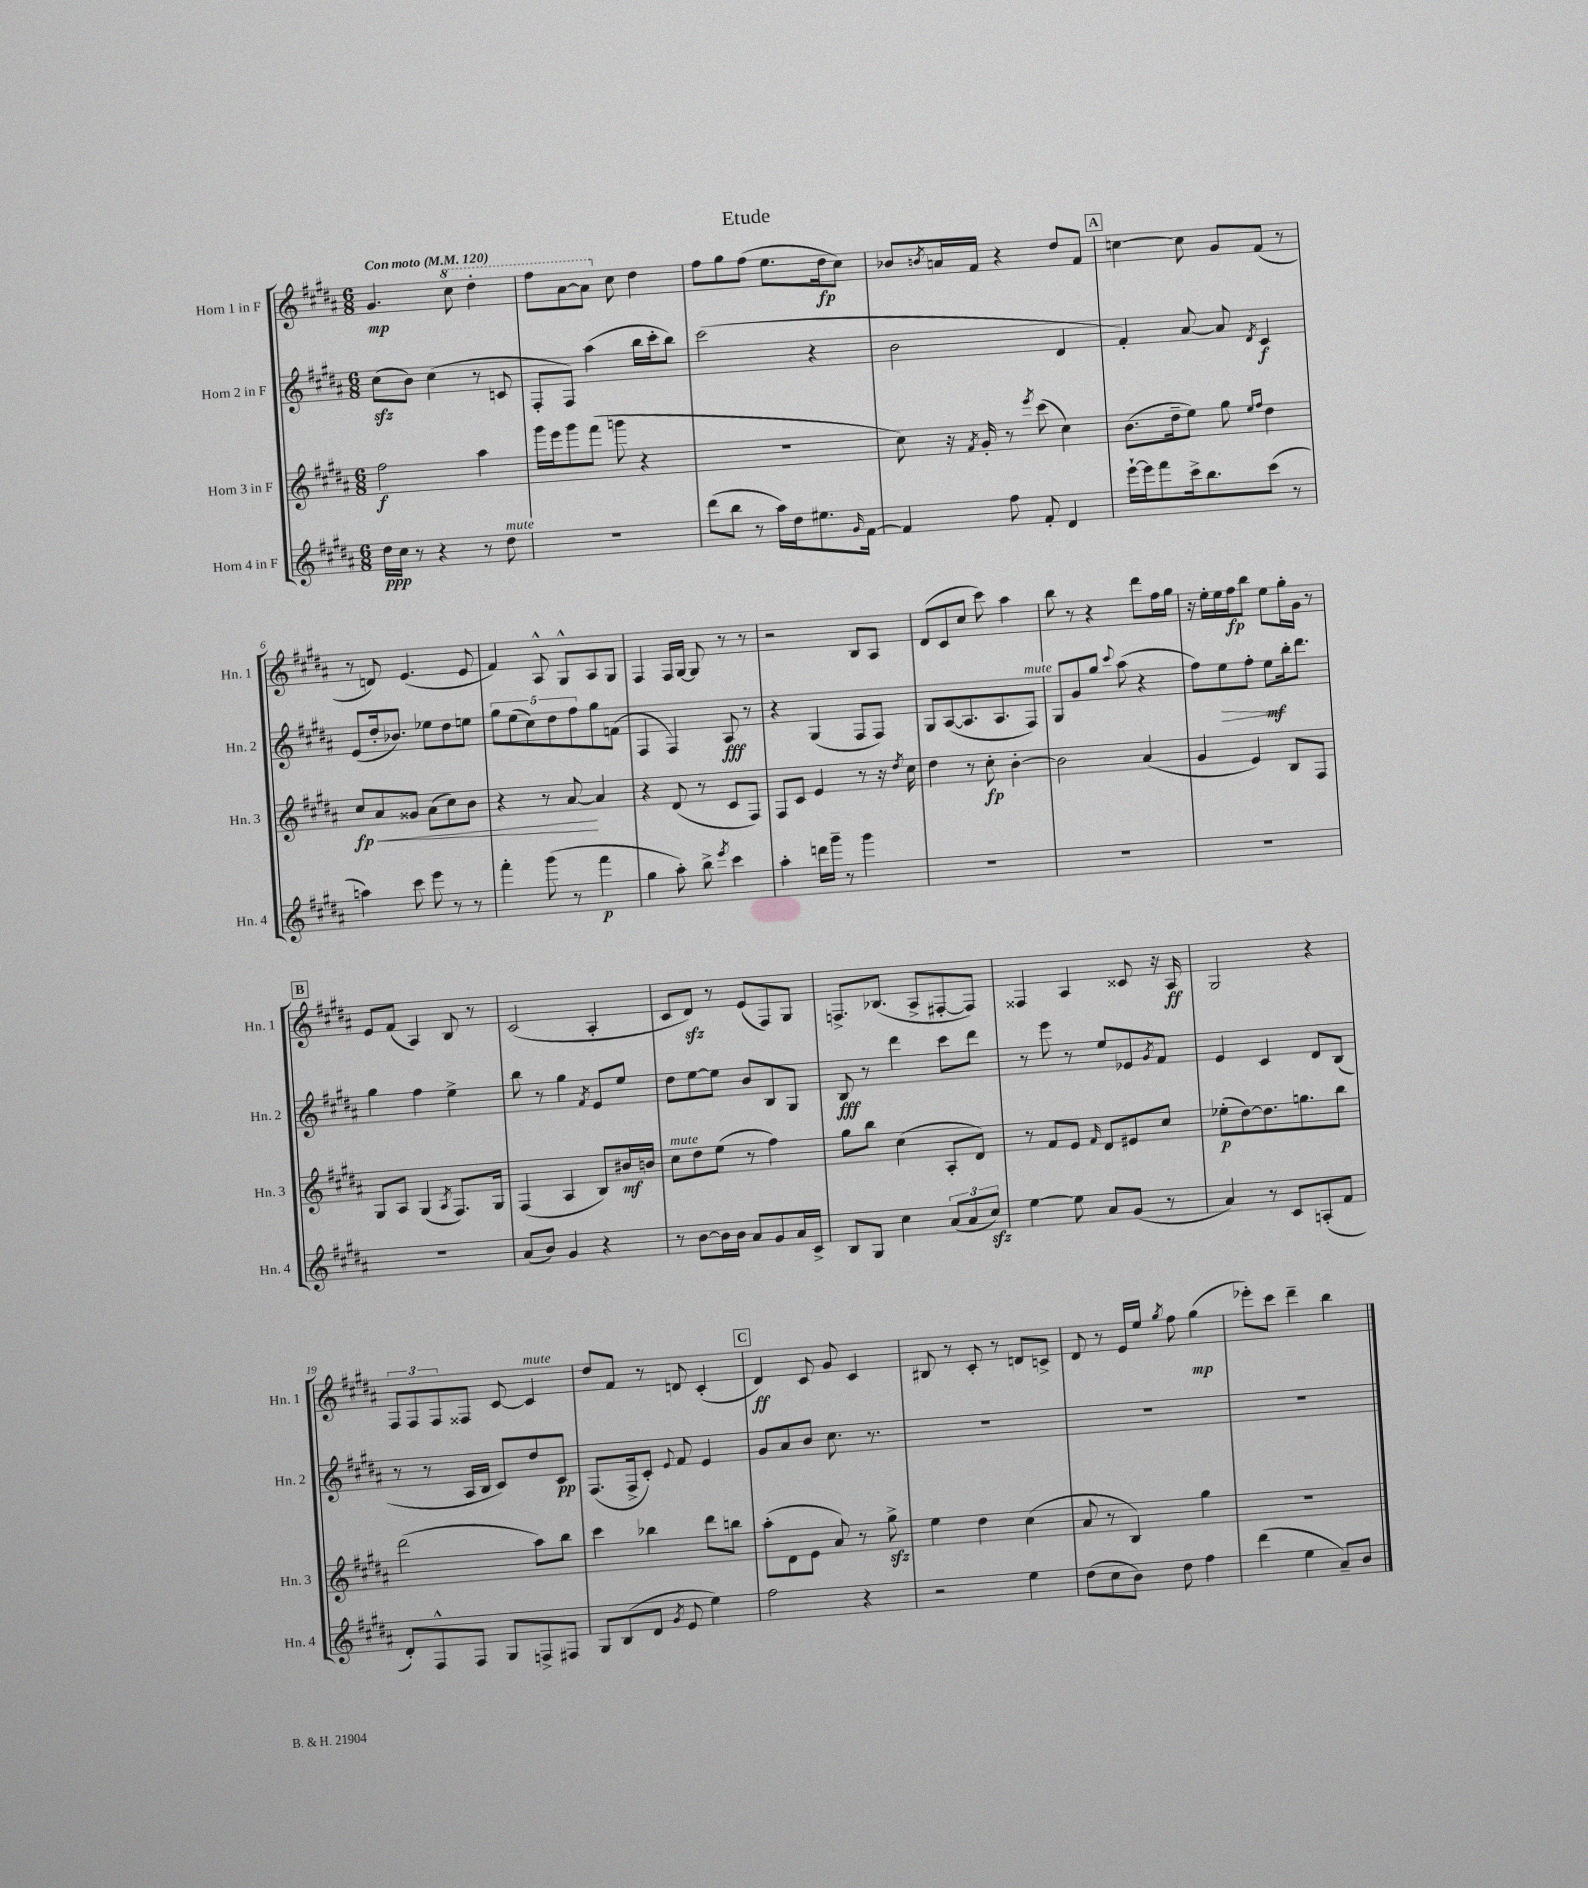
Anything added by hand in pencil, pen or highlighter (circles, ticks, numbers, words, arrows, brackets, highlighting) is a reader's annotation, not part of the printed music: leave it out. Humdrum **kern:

**kern	**dynam	**kern	**dynam	**kern	**dynam	**kern	**dynam
*part4	*part4	*part3	*part3	*part2	*part2	*part1	*part1
*staff4	*staff4	*staff3	*staff3	*staff2	*staff2	*staff1	*staff1
*I"Horn 4 in F	*	*I"Horn 3 in F	*	*I"Horn 2 in F	*	*I"Horn 1 in F	*
*I'Hn. 4	*	*I'Hn. 3	*	*I'Hn. 2	*	*I'Hn. 1	*
*clefG2	*	*clefG2	*	*clefG2	*	*clefG2	*
*k[f#c#g#d#a#]	*	*k[f#c#g#d#a#]	*	*k[f#c#g#d#a#]	*	*k[f#c#g#d#a#]	*
*M6/8	*	*M6/8	*	*M6/8	*	*M6/8	*
*MM120	*	*MM120	*	*MM120	*	*MM120	*
=1	=1	=1	=1	=1	=1	=1	=1
!	!	!	!	!	!	!LO:TX:a:B:t=Con moto	!
16dd#\LL	ppp	2ff#\	f	(8cc#zz\L	.	4.g#/	mp
16cc#\JJ	.	.	.	.	.	.	.
8r	.	.	.	8b\J)	.	.	.
4r	.	.	.	(4cc#\	.	.	.
*	*	*	*	*	*	*8va	*
.	.	.	.	.	.	8ccc#\	.
8r	.	4aa#\	.	8r	.	4ddd#'\	.
!LO:TX:a:i:t=mute	!	!	!	!	!	!	!
8dd#\	.	.	.	8cn/	.	.	.
=2	=2	=2	=2	=2	=2	=2	=2
2.r	.	16ggg#\LL	.	8F#'/L	.	8fff#\L	.
.	.	16eee\J	.	.	.	.	.
.	.	8ggg#\	.	8F#/J)	.	[8aa#\	.
.	.	(8fff#\J	.	(4aa#\	.	8aa#\J]	.
*	*	*	*	*	*	*X8va	*
.	.	8gggn\	.	.	.	8cc#\	.
.	.	4r	.	16bb\LL	.	4dd#\	.
.	.	.	.	16ccc#'\J	.	.	.
.	.	.	.	8bb\J)	.	.	.
=3	=3	=3	=3	=3	=3	=3	=3
(8ddd#\L	.	2.r	.	(2ccc#\	.	8ff#\L	.
8bb\J	.	.	.	.	.	8gg#\	.
8r	.	.	.	.	.	(8ff#\J	.
16aa#\LL)	.	.	.	.	.	8.ee\L	.
16dd#\J	.	.	.	.	.	.	.
8.ee#X\	.	.	.	4r	.	.	.
.	.	.	.	.	.	16dd#\k	fp
.	.	.	.	.	.	8cc#\J)	.
16qqg#/	.	.	.	.	.	.	.
[16f#\Jk	.	.	.	.	.	.	.
=4	=4	=4	=4	=4	=4	=4	=4
4f#/]	.	8cc#\)	.	2b\	.	8b-X/L	.
.	.	.	.	.	.	8qbn/	.
.	.	16r	.	.	.	16an/L	.
.	.	8qf#/	.	.	.	.	.
.	.	16g#'/	.	.	.	16f#/JJ	.
8ff#\	.	8r	.	.	.	4r	.
.	.	8qeee/	.	.	.	.	.
8f#'/	.	(8ccc#\	.	.	.	.	.
4d#/	.	4cc#\)	.	4d#/	.	8dd#/L	.
.	.	.	.	.	.	8f#/J	.
!!LO:REH:place=s1:t=A
=5	=5	=5	=5	=5	=5	=5	=5
[16eee`\LL	.	(8.b\L	.	4f#'/)	.	[4ccn\	.
16eee\J]	.	.	.	.	.	.	.
8fff#\	.	.	.	.	.	.	.
.	.	16dd#~\k	.	.	.	.	.
16ccc#^\k	.	8ee\J)	.	[8a#/	.	8cc\]	.
8.bb\	.	.	.	.	.	.	.
.	.	8gg#\	.	8a#/]	.	8g#/L	.
.	.	16qqee/LL	.	.	.	.	.
.	.	16qqff#/JJ	.	8qd#/	.	.	.
(8ccc#\J	.	4dd#\	.	4c#/	f	(8f#/J	.
8r	.	.	.	.	.	8r	.
!!LO:LB:g=z
=6	=6	=6	=6	=6	=6	=6	=6
4aan\)	.	8cc#/L	fp	(8e/L	.	8r	.
!	!	!	!LO:HP:b	!	!	!	!
.	.	8a#/	<	16dd#'/k	.	8dn/)	.
.	.	.	.	8.b-X/J)	.	.	.
8ccc#\	.	8g##X/J	.	.	.	(4.e/	.
8eee\	.	(8a#\L	.	8ee-X\L	.	.	.
8r	.	8cc#\)	.	8dd#\	.	.	.
8r	.	8b\J	.	8een\J	.	8e/	.
=7	=7	=7	=7	=7	=7	=7	=7
4fff#'\	.	4r	.	10gg#\L	.	4f#/)	.
.	.	.	.	(10ee\	.	.	.
.	.	.	.	10cc#\)	.	.	.
(8ggg#\	.	8r	.	.	.	8A#^^/	.
.	.	.	.	10dd#\	.	.	.
8r	.	[8a#/	.	.	.	8G#^^/L	.
.	.	.	.	10ff#\	.	.	.
4fff#\	p	4a#/]	[	8gg#\	.	8A#/	.
.	.	.	.	(8fn\J	.	8G#/J	.
=8	=8	=8	=8	=8	=8	=8	=8
4gg#\	.	4r	.	4F#/	.	4F#/	.
8aa#'\)	.	(8d#/	.	4F#/)	.	16F#/LL	.
.	.	.	.	.	.	[16G#/JJ	.
8bb^\	.	8r	.	.	.	8G#/]	.
8qeee/	.	.	.	.	.	.	.
4ccc#\	.	8c#/L	.	8A#/	fff	8r	.
.	.	8F#/J)	.	8r	.	8r	.
=9	=9	=9	=9	=9	=9	=9	=9
4aa#'\	.	8F#/L	.	4r	.	2r	.
.	.	8c#/J	.	.	.	.	.
16dddn\LL	.	4e/	.	(4G#/	.	.	.
16ggg#~\JJ	.	.	.	.	.	.	.
8r	.	.	.	.	.	.	.
4ggg#\	.	8r	.	8F#/L	.	8B/L	.
.	.	16r	.	8F#/J)	.	8A#/J	.
.	.	8qdd#/	.	.	.	.	.
.	.	16cc#\	.	.	.	.	.
=10	=10	=10	=10	=10	=10	=10	=10
2.r	.	4dd#\	.	8G#/L	.	(8d#/L	.
.	.	.	.	([8A#/	.	8c#/	.
.	.	8r	.	8.A#/]	.	8cc#/J	.
.	.	8cc#'\	fp	.	.	8ccc#\)	.
.	.	.	.	8.A#/	.	.	.
.	.	[4b'\	.	.	.	4aa#\	.
!	!	!	!	!LO:TX:a:i:t=mute	!	!	!
.	.	.	.	8F#/J)	.	.	.
=11	=11	=11	=11	=11	=11	=11	=11
2.r	.	2b\]	.	8G#/L	.	8bb\	.
.	.	.	.	8g#/	.	8r	.
.	.	.	.	8gg#/J	.	4r	.
.	.	.	.	8qqccc#/	.	.	.
.	.	.	.	(8aa#\	.	.	.
.	.	(4a#/	.	4r	.	8ddd#\L	.
.	.	.	.	.	.	16ff#\L	.
.	.	.	.	.	.	16gg#\JJ	.
=12	=12	=12	=12	=12	=12	=12	=12
2.r	.	4g#/	.	8ff#\L)	.	16r	.
.	.	.	.	.	.	16ee'\LL	.
!	!	!	!	!	!LO:HP:b	!	!
.	.	.	.	8ee\	>	16ee\	.
.	.	.	.	.	.	16ff#\J	fp
.	.	4e/)	.	8ff#'\J	.	8bb\J	.
.	.	.	.	8ee\L	mf	8ee\L	.
.	.	8B/L	.	16bb'\k	]	16gg#'\L	.
.	.	.	.	8.ddd#\J	.	16g#\JJ	.
.	.	8F#/J	.	.	.	8r	.
!!LO:LB:g=z
!!LO:REH:place=s1:t=B
=13	=13	=13	=13	=13	=13	=13	=13
2.r	.	8G#/L	.	4gg#\	.	8e/L	.
.	.	8A#/J	.	.	.	(8f#/J	.
.	.	(4G#/	.	4ff#\	.	4A#/)	.
.	.	8qA#/	.	.	.	.	.
.	.	8.F#/L)	.	4ee^\	.	8B/	.
.	.	.	.	.	.	8r	.
.	.	16G#/Jk	.	.	.	.	.
=14	=14	=14	=14	=14	=14	=14	=14
(8a#/L	.	(4F#/	.	8bb\	.	(2c#/	.
8b/J)	.	.	.	8r	.	.	.
4g#/	.	4A#/	.	4gg#\	.	.	.
.	.	.	.	8qf#/	.	.	.
4r	.	8B/L)	.	8e/L	.	4A#'/	.
.	.	16b#X/L	mf	8ee/J	.	.	.
.	.	16bn/JJ	.	.	.	.	.
=15	=15	=15	=15	=15	=15	=15	=15
!	!	!LO:TX:a:i:t=mute	!	!	!	!	!
8r	.	8cc#\L	.	8dd#\L	.	8c#/L	.
[8b\L	.	8dd#\	.	[8ee\	.	8d#zz/J)	.
16b\L]	.	(8ee\J	.	8ee\J]	.	8r	.
16b\JJ	.	.	.	.	.	.	.
8a#/L	.	8r	.	8b/L	.	(8e/L	.
8g#/	.	4ff#\)	.	8B/	.	8F#/)	.
16a#/L	.	.	.	8G#/J	.	8G#/J	.
16c#^/JJ	.	.	.	.	.	.	.
=16	=16	=16	=16	=16	=16	=16	=16
8B/L	.	8gg#\L	.	8B/	fff	8.Fn^/L	.
8G#/J	.	8bb\J	.	8r	.	.	.
.	.	.	.	.	.	(8.B-X/J	.
4cc#\	.	(4cc#\	.	4ddd#\	.	.	.
.	.	.	.	.	.	8A#^/L	.
(12a#/L	.	8A#'/L	.	8ccc#\L	.	[8F#X'/	.
12a#/	.	.	.	.	.	.	.
.	.	8d#/J)	.	8ddd#\J	.	8F#/J])	.
12cc#zz/J)	.	.	.	.	.	.	.
=17	=17	=17	=17	=17	=17	=17	=17
[4ee\	.	8r	.	8r	.	4F##X/	.
.	.	8f#/L	.	8eee\	.	.	.
8ee\]	.	8e/J	.	8r	.	4A#/	.
.	.	16qqf#/	.	.	.	.	.
8a#/L	.	8d#/L	.	8ee/L	.	.	.
(8g#/J	.	8e#X/	.	8e-X/	.	8c##X/	.
.	.	.	.	8qg#/	.	.	.
8r	.	8cc#/J	.	8f#/J	.	16r	.
.	.	.	.	.	.	16A#/	ff
=18	=18	=18	=18	=18	=18	=18	=18
4a#/)	.	(8ee-X'\L	p	4e/	.	2G#/	.
.	.	[8dd#\)	.	.	.	.	.
8r	.	8.dd#\]	.	4c#/	.	.	.
8c#/L	.	.	.	.	.	.	.
.	.	8.ggn\	.	.	.	.	.
(8An'/	.	.	.	8d#/L	.	4r	.
8f#/J	.	8bb\J	.	(8B/J	.	.	.
!!LO:LB:g=z
=19	=19	=19	=19	=19	=19	=19	=19
8d#'/L)	.	(2ddd#\	.	8r	.	12F#/L	.
.	.	.	.	.	.	12F#/	.
8F#^^/	.	.	.	8r	.	.	.
.	.	.	.	.	.	12F#/	.
8F#/J	.	.	.	16A#/LL	.	8F##X/J	.
.	.	.	.	16B/JJ	.	.	.
8G#/L	.	.	.	8c#/L)	.	[8c#/	.
!	!	!	!	!	!	!LO:TX:a:i:t=mute	!
8Fn^/	.	8aa#\L)	.	8dd#/	.	4c#/]	.
8F#X/J	.	8bb\J	.	8c#/J	pp	.	.
=20	=20	=20	=20	=20	=20	=20	=20
8G#/L	.	4ccc#\	.	(8.F#/L	.	8dd#/L	.
(8B/	.	.	.	.	.	8f#/J	.
.	.	.	.	16F#^/k	.	.	.
8d#/J	.	4bb-X\	.	8c#'/J)	.	8r	.
8qg#/	.	.	.	8qqe/	.	.	.
8e/	.	.	.	8f#/	.	8dn/	.
4ee\)	.	8ddd#\L	.	4e/	.	(4c#'/	.
.	.	8bbn\J	.	.	.	.	.
!!LO:REH:place=s1:t=C
=21	=21	=21	=21	=21	=21	=21	=21
2ff#\	.	(8aa#'\L	.	8g#/L	.	4d#/)	ff
.	.	8d#\	.	8a#/	.	.	.
.	.	8e\J	.	8b/J	.	8c#/	.
.	.	8a#/)	.	8.cc#\	.	8g#/	.
4r	.	8r	.	.	.	4c#/	.
.	.	.	.	8.r	.	.	.
.	.	8gg#zz^\	.	.	.	.	.
=22	=22	=22	=22	=22	=22	=22	=22
2r	.	4ee\	.	2.r	.	8B#X/	.
.	.	.	.	.	.	8r	.
.	.	4dd#\	.	.	.	8c#'/	.
.	.	.	.	.	.	8r	.
4ee\	.	(4cc#\	.	.	.	8dn/L	.
.	.	.	.	.	.	8cn^/J	.
=23	=23	=23	=23	=23	=23	=23	=23
(8dd#\L	.	8a#/	.	2.r	.	8d#/	.
8cc#\	.	8r	.	.	.	8r	.
8b\J)	.	4B/)	.	.	.	16e/LL	.
.	.	.	.	.	.	16ee/JJ	.
.	.	.	.	.	.	8qgg#/	.
8dd#\	.	.	.	.	.	8ff#\	.
4ff#\	.	4gg#\	.	.	.	(4gg#\	mp
=24	=24	=24	=24	=24	=24	=24	=24
(4ddd#\	.	2.r	.	2.r	.	8eee-X'\L)	.
.	.	.	.	.	.	8ccc#\J	.
4ee\	.	.	.	.	.	4ddd#~\	.
8a#~/L)	.	.	.	.	.	4bb\	.
8b/J	.	.	.	.	.	.	.
==	==	==	==	==	==	==	==
*-	*-	*-	*-	*-	*-	*-	*-
